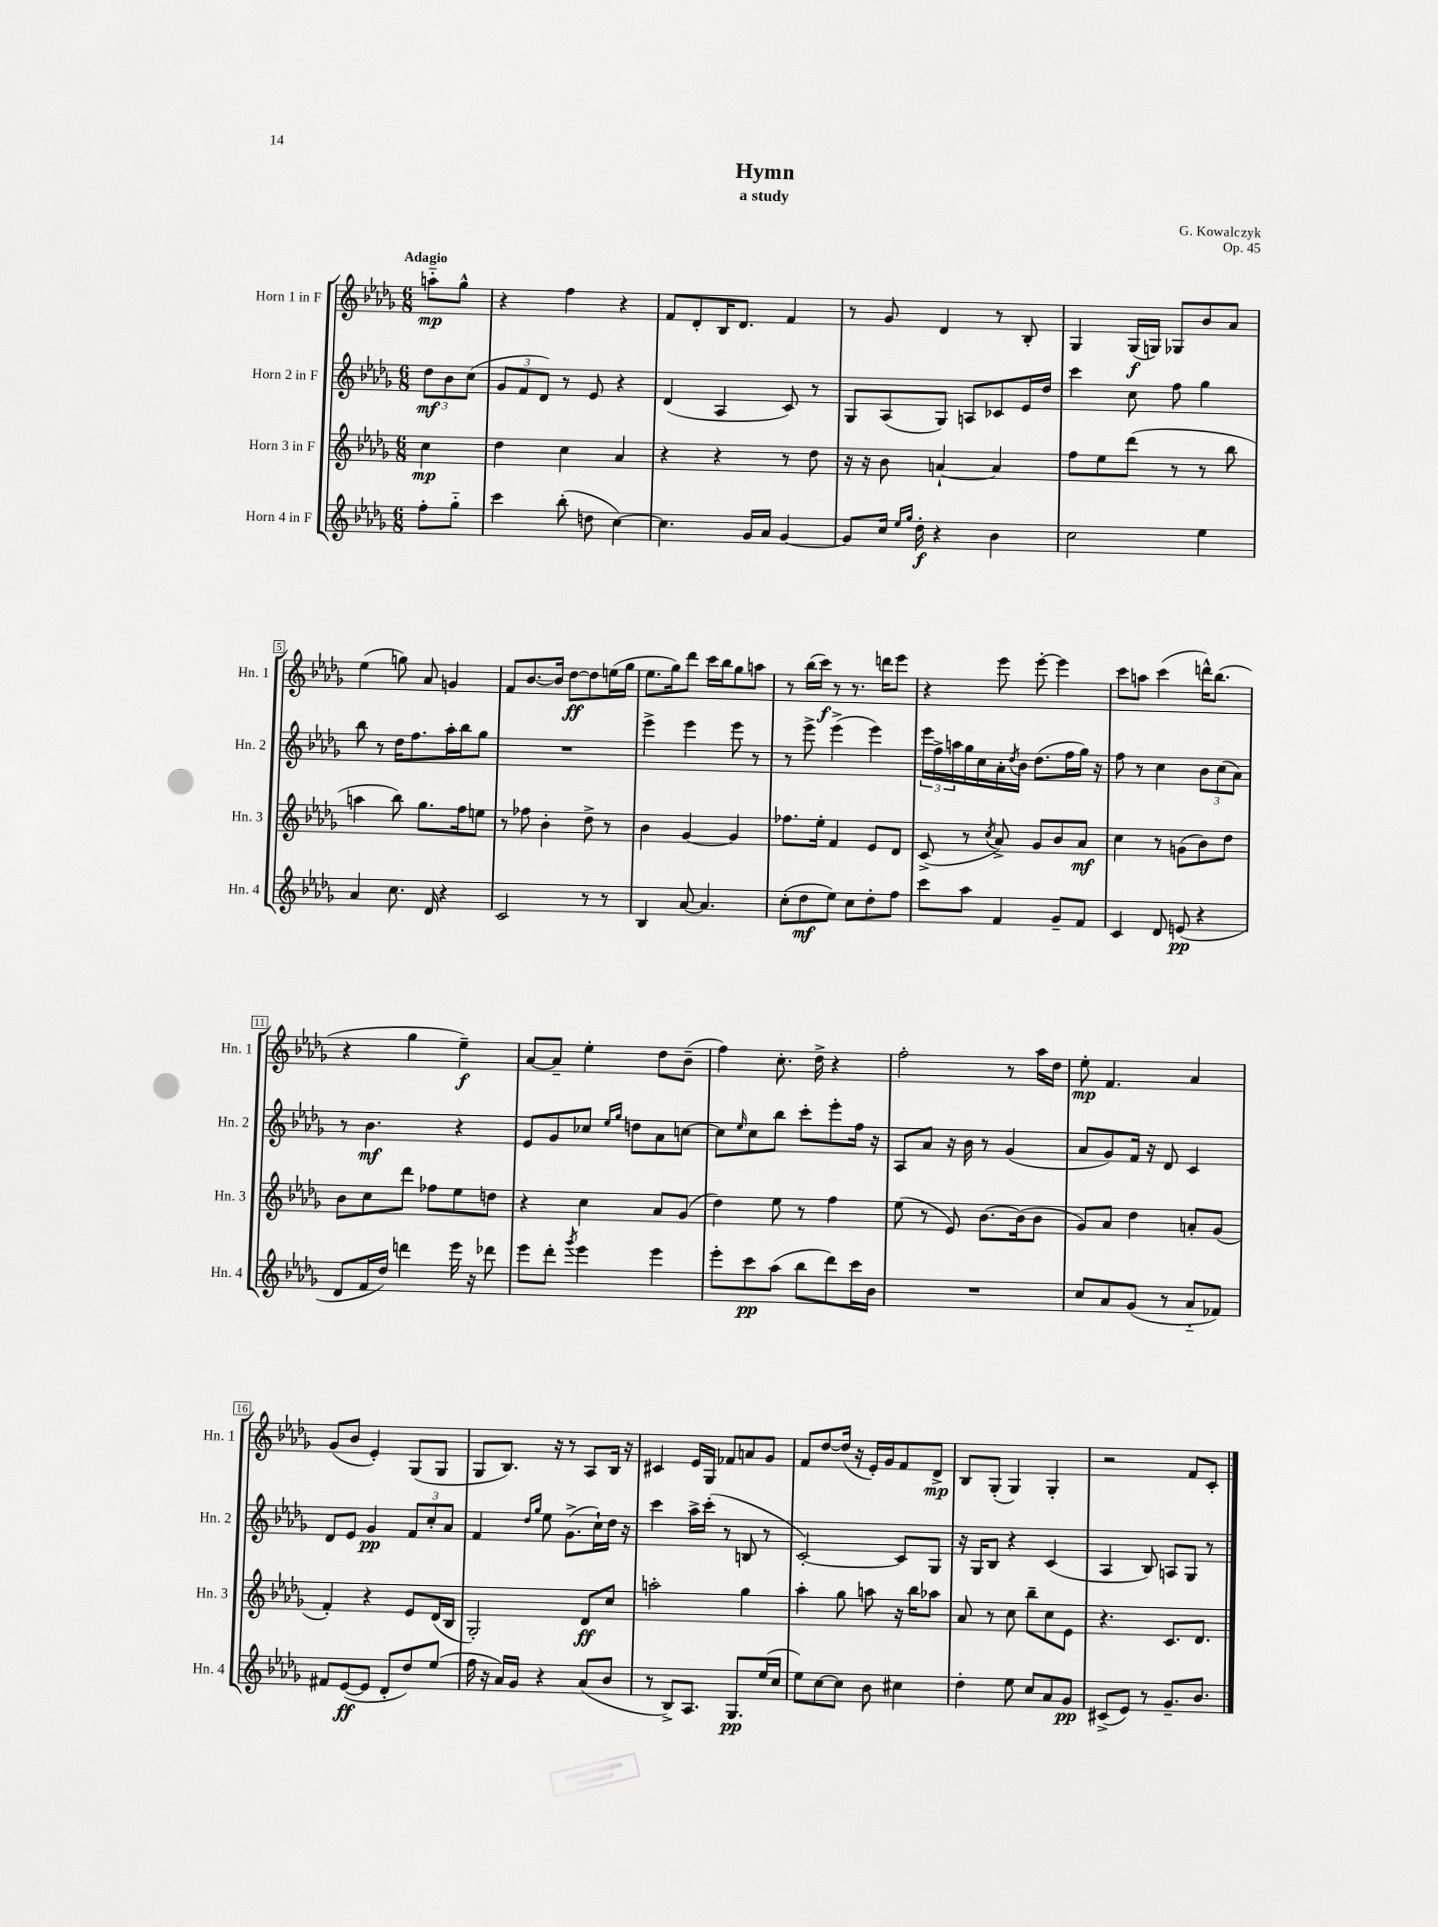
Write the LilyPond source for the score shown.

\header { title = "Hymn" composer = "G. Kowalczyk" subtitle = "a study" opus = "Op. 45" }
<<
\new StaffGroup <<
\new Staff = "s0" \with { instrumentName = "Horn 1 in F" shortInstrumentName = "Hn. 1" } {
    \clef treble \key des \major \numericTimeSignature \time 6/8 \partial 4 \tempo "Adagio"
    a''8-_\mp ges''8-^ |
    r4 f''4 r4 |
    f'8 des'8-. bes16 des'8. f'4 |
    r8 ges'8 des'4 r8 bes8-. |
    ges4 ges16\f( g16) ges8 bes'8 aes'8 |
    ees''4( g''8) aes'8 g'4 |
    f'8 bes'8.~ bes'16 des''8~\ff des''8 e''16( ges''16 |
    ees''8. ges''16) des'''8 c'''16 bes''16 ges''8 a''8 |
    r8 bes''16( c'''16\f) r8 r8. d'''16 ees'''8 |
    r4 ees'''8 ees'''8~-. ees'''4 |
    c'''8 a''8 c'''4( d'''16-^) bes''8.( |
    r4 ges''4 ees''4--\f) |
    aes'8~ aes'8-- ees''4-. des''8 bes'8--( |
    f''4) c''8.-. des''16-> r4 |
    f''2-. r8 aes''16 des''16 |
    ees''8-.\mp f'4. aes'4 |
    ges'8( bes'8 ees'4-.) ges8( ges8 |
    ges8 bes8.) r16 r8 aes8 bes16 r16 |
    cis'4 ees'16 ges16 fes'8 a'8 ges'8 |
    f'8 des''8~ des''16( r16 ees'16-.) ges'16 f'8 des'8->\mp |
    bes8 ges8-.( ges4) ges4-. |
    r2 f'8 c'8-. \bar "|." |
}
\new Staff = "s1" \with { instrumentName = "Horn 2 in F" shortInstrumentName = "Hn. 2" } {
    \clef treble \key des \major \numericTimeSignature \time 6/8 \partial 4
    \tuplet 3/2 { des''8\mf bes'8 c''8( } |
    \tuplet 3/2 { ges'8 f'8 des'8) } r8 ees'8 r4 |
    des'4( aes4 c'8) r8 |
    ges8 aes8( ges8) a8 ces'8 ees'16 des''16 |
    c'''4 c''8 f''8 ges''4 |
    bes''8 r8 des''16 f''8. aes''16-. bes''16 ges''8 |
    R2. |
    ees'''4-> ees'''4 ees'''8 r8 |
    r8 ees'''8-> ees'''4->( ees'''4) |
    \tuplet 3/2 { ees'''16 f''16-> a''16 } ges''16 c''16 aes'16-. \acciaccatura { des''8 } bes'16 des''8.( f''16 ges''16) r16 |
    f''8 r8 c''4 \tuplet 3/2 { bes'8 c''8( aes'8) } |
    r8 bes'4.\mf r4 |
    ees'8 ges'8 ces''8 \grace { ees''16 ges''16 } d''8 aes'8 c''8~ |
    c''8 \grace { ees''16 } c''8 bes''8 c'''8-. ees'''8-. f''16 r16 |
    aes8 aes'8 r16 bes'16 r8 ges'4( |
    aes'8 ges'8) f'16 r16 des'8 c'4 |
    des'8 ees'8 ges'4\pp \tuplet 3/2 { f'8 c''8-. aes'8 } |
    f'4 \grace { des''16 ges''16 } ees''8 ges'8.->( c''16-!) des''16 r16 |
    c'''4 aes''16-> c'''16-.( r8 b8 r8 |
    c'2~-.) c'8 ges8 |
    r16 ges16 bes8 r4 c'4( |
    aes4 bes8) a8 ges8 r8 \bar "|." |
}
\new Staff = "s2" \with { instrumentName = "Horn 3 in F" shortInstrumentName = "Hn. 3" } {
    \clef treble \key des \major \numericTimeSignature \time 6/8 \partial 4
    c''4\mp |
    des''4 c''4 aes'4 |
    r4 r4 r8 des''8 |
    r16 r16 bes'8 a'4~-! a'4 |
    f''8 ees''8 des'''8( r8 r8 bes''8 |
    a''4 bes''8) ges''8. f''16 e''8 |
    r8 fes''8 bes'4-. des''8-> r8 |
    bes'4 ges'4~ ges'4 |
    fes''8. ees''16-. f'4 ees'8 des'8 |
    c'8->( r8 \acciaccatura { c''8 } aes'8->) ges'8 bes'8 aes'8\mf |
    c''4 r8 g'8( bes'8) des''8 |
    bes'8 c''8 des'''8 fes''8 ees''8 d''8 |
    r4 c''4 aes'8 ges'8( |
    des''4) ees''8 r8 f''4 |
    ees''8( r8 ees'8) bes'8.~ bes'16( bes'8 |
    ges'8) aes'8 des''4 a'8-. ges'8( |
    f'4-.) r4 ees'8 des'16( bes16 |
    ges2-.) des'8\ff c''8 |
    a''2-. ges''4 |
    aes''4-. ges''8 a''8 r16 bes''16 aes''8 |
    aes'8 r8 c''8 bes''8-- c''8 ees'8 |
    r4. c'8. des'8. \bar "|." |
}
\new Staff = "s3" \with { instrumentName = "Horn 4 in F" shortInstrumentName = "Hn. 4" } {
    \clef treble \key des \major \numericTimeSignature \time 6/8 \partial 4
    f''8-. ges''8-_ |
    c'''4 bes''8-.( d''8 c''4~) |
    c''4. ges'16 aes'16 ges'4~ |
    ges'8 c''16 \grace { ees''16 ges''16 } des''16-.\f r4 bes'4 |
    c''2 ees''4 |
    aes'4 c''8. des'16 r4 |
    c'2 r8 r8 |
    bes4 aes'8~ aes'4. |
    c''8-.( des''8\mf ees''8) c''8 des''8-. f''8 |
    c'''8 aes''8 f'4 ges'8-- f'8 |
    c'4 des'8 e'8\pp( r4 |
    des'8 f'16 des''16) d'''4 ees'''16 r16 des'''8 |
    ees'''8 des'''8-. \acciaccatura { ges'''8 } ees'''4 ees'''4 |
    ees'''8-. c'''8\pp aes''8( bes''8 des'''8) c'''16 bes'16 |
    R2. |
    c''8 aes'8 ges'8( r8 aes'8-_ fes'8) |
    fis'8 ees'8~\ff( ees'8 des'8-. des''8) ees''8( |
    f''16 r16 aes'16) ges'16 r4 aes'8( bes'8 |
    r8 bes8->) aes8. ges8.\pp ees''16( c''16 |
    ees''8) c''8~ c''8 bes'8 cis''4 |
    des''4-. ees''8 c''8 aes'8 ges'8\pp |
    cis'8->( ees'8) r8 ges'8.-- bes'8. \bar "|." |
}
>>
>>
\layout { \context { \Score \override BarNumber.stencil = #(make-stencil-boxer 0.1 0.3 ly:text-interface::print) } }
